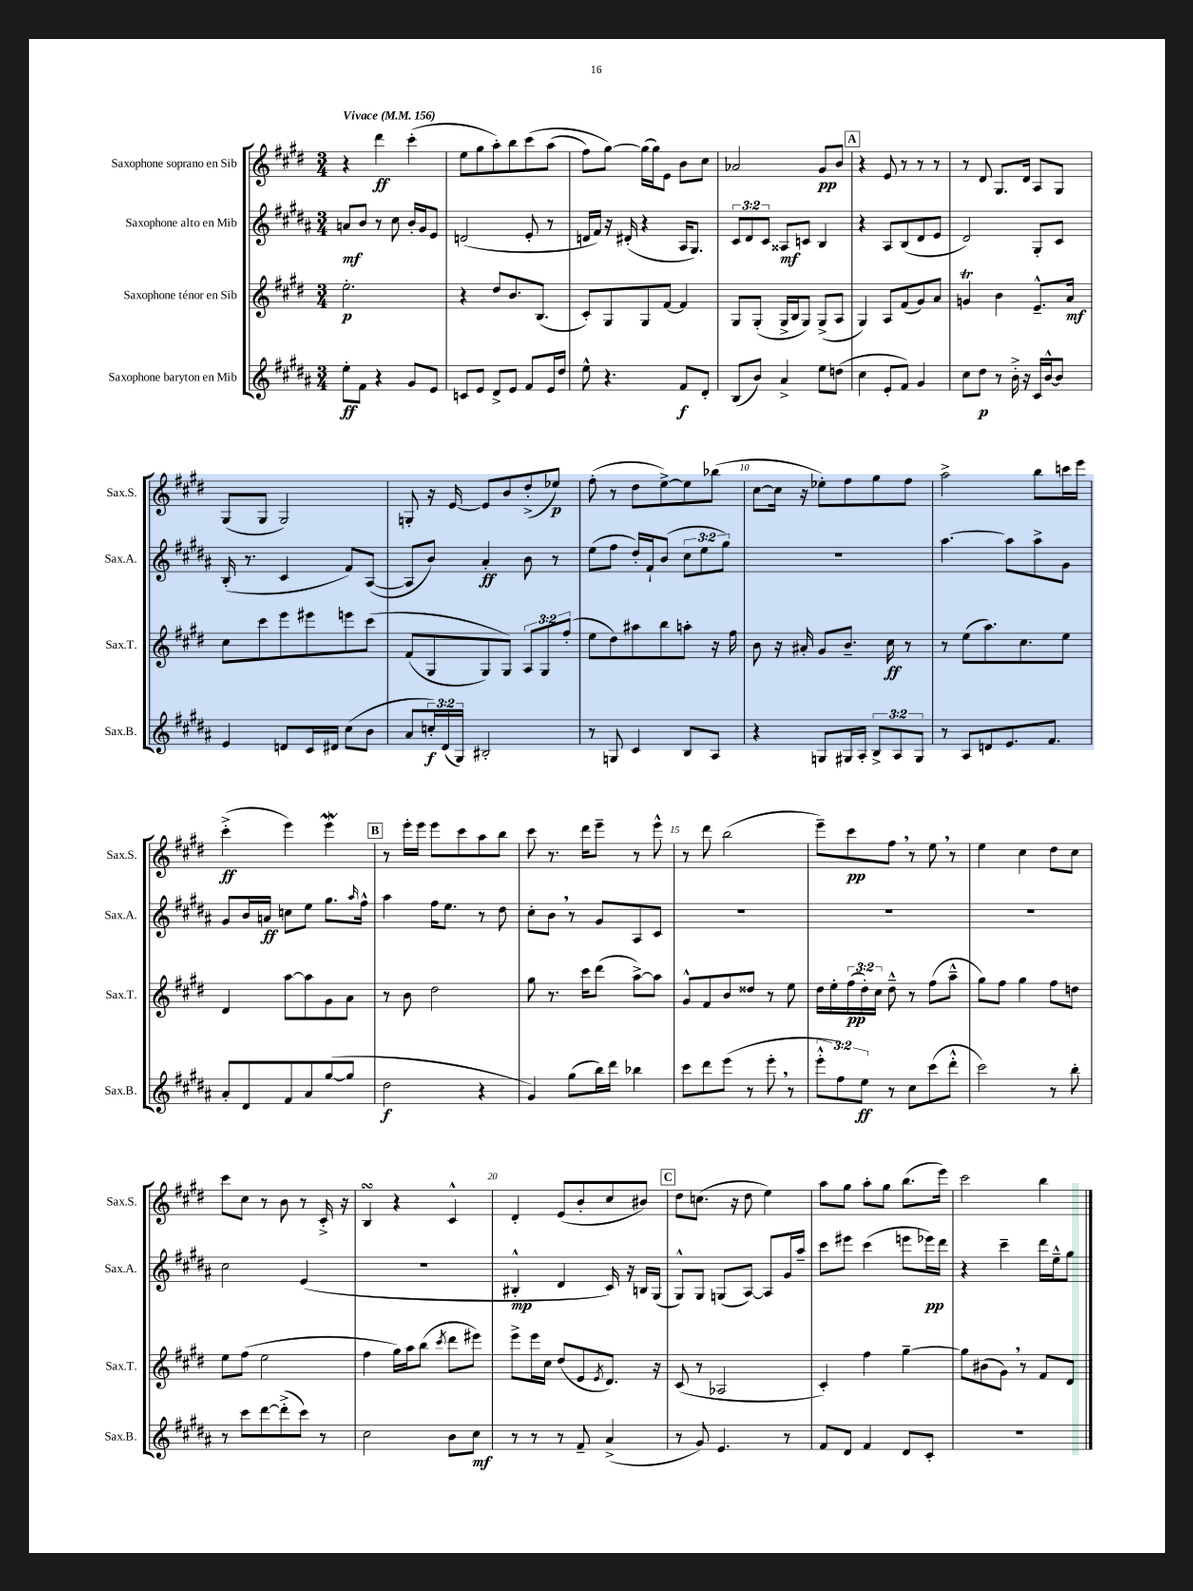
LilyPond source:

<<
\new StaffGroup <<
\new Staff = "s0" \with { instrumentName = "Saxophone soprano en Sib" shortInstrumentName = "Sax.S." } {
    \clef treble \key e \major \numericTimeSignature \time 3/4 \tempo "Vivace" 4 = 156
    r4 dis'''4\ff cis'''4-.( |
    e''8 gis''8 a''8-.) b''8 cis'''8\( a''8( |
    fis''8) gis''8~\) gis''16( gis''16) e'8 b'8 cis''8 |
    aes'2 gis'8\pp b'8 |
    \mark \markup { \box "A" } r4 e'8 r8 r8 r8 |
    r8 dis'8 gis8. dis'16 a8 gis8 |
    gis8( gis8 gis2) |
    g8-. r16 e'16~ e'8 b'8 dis''8-.->( ees''8\p) |
    fis''8-.( r8 dis''8 e''8~->) e''8 bes''8( |
    cis''8~ cis''16 r16 ees''8-.) fis''8 gis''8 fis''8 |
    a''2-> b''8 c'''16 e'''16 |
    cis'''4-.->\ff( e'''4) e'''4\mordent |
    \mark \markup { \box "B" } r8 e'''16-. e'''16 e'''8 cis'''8 a''8 b''8 |
    cis'''8 r8. dis'''16 e'''8-- r8 e'''8-^ |
    r8 dis'''8 b''2( |
    e'''8--) cis'''8\pp fis''8 \breathe r8 e''8 \breathe r8 |
    e''4 cis''4 dis''8 cis''8 |
    cis'''8 cis''8 r8 b'8 r8 cis'16-.-> r16 |
    b4\turn r4 cis'4-^ |
    dis'4-. e'8( b'8-. cis''8 bis'8) |
    \mark \markup { \box "C" } dis''8 c''8.( r16 dis''8 e''4) |
    a''8 gis''8 a''8-. gis''8 b''8.( e'''16) |
    cis'''2 b''4 \bar "|." |
}
\new Staff = "s1" \with { instrumentName = "Saxophone alto en Mib" shortInstrumentName = "Sax.A." } {
    \clef treble \key b \major \numericTimeSignature \time 3/4 \override Staff.TupletNumber.text = #tuplet-number::calc-fraction-text
    a'8\mf b'8 r8 cis''8 b'16-. gis'16 e'8 |
    d'2( e'8-. r8 |
    d'16 fis'16) r16 dis'16-.( r4 ais16 gis8.) |
    \tuplet 3/2 { cis'8 dis'8 cis'8 } aisis8\mf c'8 b4 |
    \mark \markup { \box "A" } r4 ais8 b8( dis'8 e'8 |
    dis'2) gis8-. cis'8 |
    b16-.( r8. cis'4 fis'8) ais8~( |
    ais8 b'8) ais'4-.\ff b'8 r8 |
    e''8( fis''8 dis''16-.) fis'16-! b'8( \tuplet 3/2 { cis''8 e''8 gis''8) } |
    R2. |
    ais''4.~ ais''8 ais''8-> gis'8 |
    gis'8 b'16 a'16\ff c''8 e''8 gis''8. \grace { ais''16 } fis''16-^ |
    \mark \markup { \box "B" } ais''4 fis''16 e''8. r8 dis''8 |
    cis''8-. b'8 \breathe r8 gis'8 ais8 cis'8 |
    R2. |
    R2. |
    R2. |
    cis''2 e'4( |
    R2. |
    bis4-.-^\mp dis'4 cis'16) r16 b16 gis16( |
    \mark \markup { \box "C" } gis8-^) gis8 g8( ais8~) ais8 gis'16 ais''16-- |
    cis'''8 eis'''8 cis'''4( e'''8 ees'''16\pp) dis'''16 |
    r4 cis'''4-- dis'''16 e''16---^ gis''8 \bar "|." |
}
\new Staff = "s2" \with { instrumentName = "Saxophone ténor en Sib" shortInstrumentName = "Sax.T." } {
    \clef treble \key e \major \numericTimeSignature \time 3/4 \override Staff.TupletNumber.text = #tuplet-number::calc-fraction-text
    e''2.-.\p |
    r4 dis''8 b'8. b8.( |
    cis'8-.) gis8 gis8 fis'8~ fis'4 |
    gis8 gis8-.( gis16-> b16 gis8) gis8->( a8 |
    \mark \markup { \box "A" } gis4) a8 fis'8( gis'8) a'8 |
    g'4\trill b'4 e'8.---^ a'16\mf |
    cis''8 cis'''8 e'''8 eis'''8 e'''8 cis'''8\( |
    fis'8( gis8 gis8) gis8\) \tuplet 3/2 { a8 gis8 fis''8-.( } |
    e''8 dis''8) ais''8 b''8 a''8-. r16 fis''16 |
    b'8 r16 ais'16-. gis'8 b'8.-- cis''16\ff r8 |
    r8 e''8( a''8.) cis''8. e''8 |
    dis'4 a''8~ a''8 gis'8 a'8 |
    \mark \markup { \box "B" } r8 b'8 dis''2 |
    gis''8 r8. cis'''16 dis'''8( a''8~->) a''8 |
    gis'8-^ fis'8 b'8 disis''8 r8 e''8 |
    dis''16 e''16-. \tuplet 3/2 { fis''16\pp( dis''16-.) cis''16 } dis''8---^ r8 fis''8( a''8---^ |
    gis''8) fis''8 gis''4 fis''8 d''8 |
    e''8 fis''8( e''2 |
    fis''4 gis''16) a''16 b''8( \acciaccatura { cis'''8 } dis'''8 eis'''8) |
    e'''8-> e'''16 cis''16 dis''8( e'8 \acciaccatura { e'8 } dis'8.) r16 |
    \mark \markup { \box "C" } cis'8( r8 aes2 |
    cis'4-.) fis''4 gis''4~-- |
    gis''8 bis'8( gis'8) \breathe r8 fis'8 dis'8 \bar "|." |
}
\new Staff = "s3" \with { instrumentName = "Saxophone baryton en Mib" shortInstrumentName = "Sax.B." } {
    \clef treble \key b \major \numericTimeSignature \time 3/4 \override Staff.TupletNumber.text = #tuplet-number::calc-fraction-text
    e''8-.\ff fis'8 r4 gis'8 e'8 |
    c'8 e'8 dis'8-> e'8 fis'8 e'16 dis''16 |
    e''8-^ r4. fis'8\f dis'8-. |
    b8( b'8) ais'4-> e''8 d''8( |
    \mark \markup { \box "A" } cis''4 e'8-. fis'8) gis'4 |
    cis''8 dis''8\p r8 b'16-.-> r16 cis'16 b'16~-^ b'8 |
    e'4 d'8 cis'16 dis'16 cis''8( b'8 |
    ais'8 \tuplet 3/2 { c''16-.\f) dis'16( gis16) } bis2-. |
    r8 g8 cis'4 b8 ais8 |
    r4 g8 gis16 ais16-. \tuplet 3/2 { b8-> ais8 gis8 } |
    r8 ais8 d'8 e'8. fis'8. |
    ais'8-. dis'8 fis'8 ais'8 gis''8~( gis''8 |
    \mark \markup { \box "B" } dis''2\f r4 |
    gis'4) gis''8( b''16) dis'''16 bes''4 |
    cis'''8 dis'''8 e'''8( r8 e'''8-. \breathe r8 |
    \tuplet 3/2 { e'''8-.-^ fis''8) e''8\ff } r8 cis''8 cis'''8( dis'''8-.-^ |
    cis'''2) r8 b''8-. |
    r8 cis'''8 dis'''8~ dis'''8-.->( cis'''8) r8 |
    cis''2 b'8 cis''8\mf |
    r8 r8 r8 fis'8-- ais'4->( |
    \mark \markup { \box "C" } r8 gis'8) e'4. r8 |
    fis'8 dis'8 fis'4 dis'8 cis'8-. |
    R2. \bar "|." |
}
>>
>>
\layout { \context { \Score \override BarNumber.break-visibility = ##(#f #t #t) barNumberVisibility = #(every-nth-bar-number-visible 5) } }
